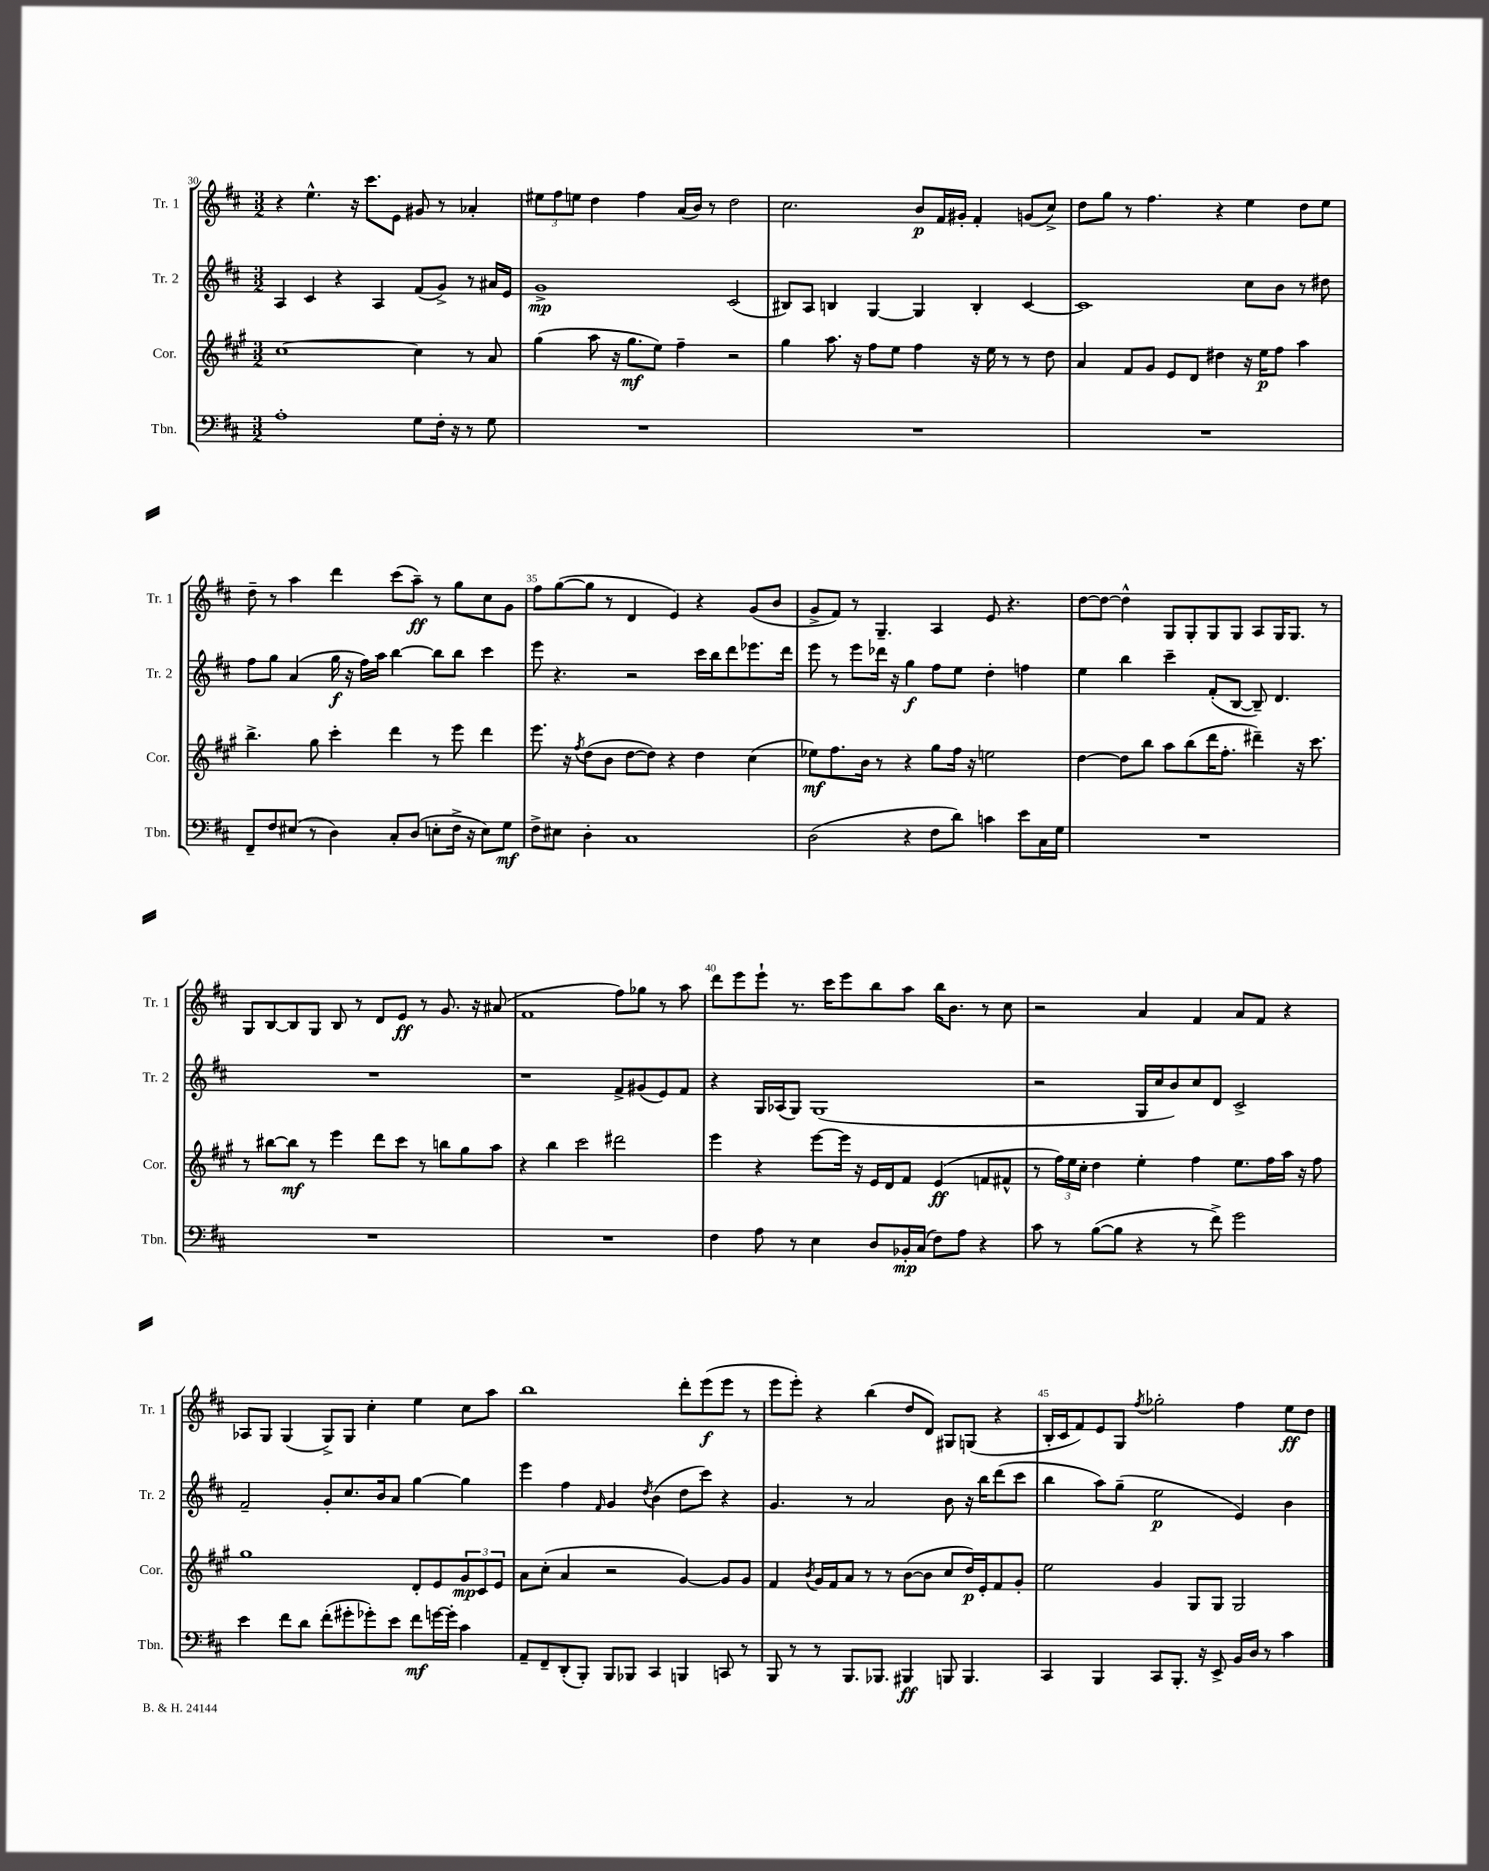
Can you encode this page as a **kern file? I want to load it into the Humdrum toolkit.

**kern	**kern	**kern	**kern
*staff4	*staff3	*staff2	*staff1
*clefF4	*clefG2	*clefG2	*clefG2
*k[f#c#]	*k[f#c#g#]	*k[f#c#]	*k[f#c#]
*M3/2	*M3/2	*M3/2	*M3/2
1A'	[1cc#	4A/	4r
.	.	4c#/	4.ee^^\
.	.	4r	.
.	.	.	16r
.	.	.	8.ccc#\L
.	.	4A/	.
.	.	.	8e\J
8G\L	4cc#\]	(8f#/L	8g#/
16F#'\Jk	.	8g^/J)	8r
16r	.	.	.
8r	8r	8r	4a-'/
8G\	8a/	16a#/LL	.
.	.	16e/JJ	.
=	=	=	=
1.r	(4gg#\	1g^	12ee#\L
.	.	.	12ff#\
.	.	.	12ee\J
.	8aa\	.	4dd\
.	16r	.	.
.	8.gg#\L	.	.
.	.	.	4ff#\
.	8ee\J)	.	.
.	4ff#~\	.	(16a/LL
.	.	.	16b/JJ)
.	.	.	8r
.	2r	(2c#/	2dd\
=	=	=	=
1.r	4gg#\	8B#/L)	2.cc#\
.	.	8A/J	.
.	8.aa\	4B/	.
.	16r	.	.
.	8ff#\L	[4G/	.
.	8ee\J	.	.
.	4ff#\	4G/]	8b/L
.	.	.	16f#/L
.	.	.	16g#'/JJ
.	16r	4B'/	4f#'/
.	16ee\	.	.
.	8r	.	.
.	8r	[4c#/	(8g/L
.	8dd\	.	8cc#^/J)
=	=	=	=
1.r	4a/	1c#]	8dd\L
.	.	.	8gg\J
.	8f#/L	.	8r
.	8g#/J	.	4.ff#\
.	8e/L	.	.
.	8d/J	.	.
.	4dd#\	.	4r
.	16r	8cc#\L	4ee\
.	16ee\LK	.	.
.	8ff#\J	8b\J	.
.	4aa\	8r	8dd\L
.	.	8dd#\	8ee\J
=	=	=	=
8FF#~/L	4.bb^\	8ff#\L	8dd~\
8F#/	.	8gg\J	8r
(8E#/J	.	(4a/	4aa\
8r	8gg#\	.	.
4D\)	4ccc#'\	16gg\	4ddd\
.	.	16r	.
.	.	16ff#\LL)	.
.	.	16aa\JJ	.
8C#'/L	4ddd\	[4bb\	(8ccc#\L
(8D/J	.	.	8aa~\J)
8E'\L	8r	8bb\]L	8r
16F#^\Jk	8eee\	8bb\J	8gg\L
16r	.	.	.
8E\L)	4ddd\	4ccc#\	8cc#\
8G\J	.	.	8g\J
=	=	=	=
8F#^\L	8.eee\	8eee\	8ff#\L
8E#\J	.	4.r	([8gg\
.	16r	.	.
.	8qff#/	.	.
4D'\	(8dd\L	.	8gg\]J
.	8b\J	.	8r
1C#	[8dd\L	2r	4d/
.	8dd\]J)	.	.
.	4r	.	4e/)
.	4dd\	16ccc#\LL	4r
.	.	16bb\J	.
.	.	8ddd\	.
.	(4cc#\	8.eee-\	(8g/L
.	.	.	8b/J
.	.	16ddd\Jk	.
=	=	=	=
(2D\	8ee-\L)	8eee\	8g^/L
.	8.ff#\	8r	8f#/J)
.	.	8eee\L	8r
.	16b\Jk	.	.
.	8r	16ddd-\Jk	4.G~/
.	.	16r	.
4r	4r	4gg\	.
8F#\L	8gg#\L	8ff#\L	4A/
8d\J)	16ff#\Jk	8ee\J	.
.	16r	.	.
4c\	2ee\	4dd'\	8e/
.	.	.	4.r
8e\L	.	4ff\	.
16C#\L	.	.	.
16G\JJ	.	.	.
=	=	=	=
1.r	[4dd\	4ee\	[8dd\L
.	.	.	8dd\_J
.	8dd\]L	4bb\	4dd^^\]
.	8bb\J	.	.
.	8aa\L	4ccc#~\	8G/L
.	(8bb\	.	8G'/
.	16ddd\K	(8f#'/L	8G/
.	8.ff#'\J	.	.
.	.	[8B/J	8G/J
.	4ddd#~\)	8B~/])	8A/L
.	.	4.d/	16G/K
.	.	.	8.G/J
.	16r	.	.
.	8.ccc#\	.	.
.	.	.	8r
=	=	=	=
1.r	8r	1.r	8G/L
.	[8bb#\L	.	[8B/
.	8bb#\]J	.	8B/]
.	8r	.	8G/J
.	4eee\	.	8B/
.	.	.	8r
.	8ddd\L	.	8d/L
.	8ccc#\J	.	8e/J
.	8r	.	8r
.	8bb\L	.	8.g/
.	8gg#\	.	.
.	.	.	16r
.	8aa\J	.	(8a#/
=	=	=	=
1.r	4r	1r	1f#
.	4bb\	.	.
.	2ccc#\	.	.
.	2ddd#\	8f#^/L	8ff#\L)
.	.	(8g#/	8gg-\J
.	.	8e/)	8r
.	.	8f#/J	8aa\
=	=	=	=
4F#\	4eee\	4r	8ddd\L
.	.	.	8eee\
8A\	4r	16G/LL	8eee`\J
.	.	(16A-/J	.
8r	.	8G/J)	8.r
4E\	[8eee\L	(1G	.
.	.	.	16ccc#\LK
.	16eee\]Jk	.	8eee\
.	16r	.	.
8D/L	16e/LL	.	8bb\
.	16d/J	.	.
16BB-'/L	8f#/J	.	8aa\J
(16C#/JJ	.	.	.
8F#\L)	(4e/	.	16bb\LK
.	.	.	8.b\J
8A\J	.	.	.
4r	8f/L	.	8r
.	8f#^^/J	.	8cc#\
=	=	=	=
8c#\	8r	2r	2r
8r	24ff#\LL)	.	.
.	24ee\	.	.
.	24cc#'\JJ	.	.
([8B\L	4dd\	.	.
8B\]J	.	.	.
4r	4ee'\	16G/LL	4a/
.	.	16cc#/J	.
.	.	8b/)	.
8r	4ff#\	8cc#/	4f#/
8f#^\)	.	8d/J	.
2g\	8.ee\L	2c#^/	8a/L
.	.	.	8f#/J
.	16ff#\L	.	.
.	16aa\JJ	.	4r
.	16r	.	.
.	8ff#\	.	.
=	=	=	=
4e\	1gg#	2f#~/	8A-/L
.	.	.	8G/J
8f#\L	.	.	(4G/
8d\J	.	.	.
(8f#'\L	.	8g'/L	8G^/L)
8g#'\	.	8.cc#/	8G/J
8g-'\)	.	.	4cc#'\
.	.	16b/k	.
8e\J	.	8a/J	.
8f#\L	8d'/L	[4gg\	4ee\
[16g\L	8e/	.	.
16g'\]JJ	.	.	.
4c#\	12g#/	4gg\]	8cc#\L
.	12c#/	.	.
.	.	.	8aa\J
.	12e/J	.	.
=	=	=	=
8AA~/L	8a\L	4eee\	1bb
8FF#~/	(8cc#'\J	.	.
(8DD'/	4a/	4ff#\	.
8BBB'/J)	.	.	.
.	.	16qqf#/	.
8BBB/L	2r	4g/	.
8BBB-/J	.	.	.
.	.	8qdd/	.
4CC#/	.	(4b\	.
4BBB/	[4g#/)	8dd\L	8ddd'\L
.	.	8ccc#\J)	(8eee\
8CC/	8g#/]L	4r	8eee\J
8r	8g#/J	.	8r
=	=	=	=
8BBB/	4f#/	4.g/	8eee\L
8r	.	.	8eee'\J)
.	8qb/	.	.
8r	16g#/LL	.	4r
.	16f#/J	.	.
8.BBB/L	8a/J	8r	.
.	8r	2a/	(4bb\
8.BBB-/J	.	.	.
.	8r	.	.
4BBB#/	([8b\L	.	8dd/L
.	8b\]J	.	8d/J)
8BBB/	8cc#/L	8b\	8G#/L
4.BBB/	16dd/L)	16r	(8G/J
.	16e'/J	16bb\LK	.
.	8f#/	(8ddd\	4r
.	8g#'/J	8ccc#\J	.
=	=	=	=
4CC#/	2ee\	4bb\	16B'/LL
.	.	.	16c#/J
.	.	.	8f#/)
4BBB/	.	8aa\L)	8e/
.	.	(8gg~\J	8G/J
.	.	.	8qff#/
8CC#/L	4g#/	2ee\	2gg-'\
8.BBB'/J	.	.	.
.	8G#/L	.	.
16r	.	.	.
8EE^/	8G#/J	.	.
16BB/LL	2G#/	4e/)	4ff#\
16D/JJ	.	.	.
8r	.	.	.
4c#\	.	4b\	8ee\L
.	.	.	8dd\J
==	==	==	==
*-	*-	*-	*-
